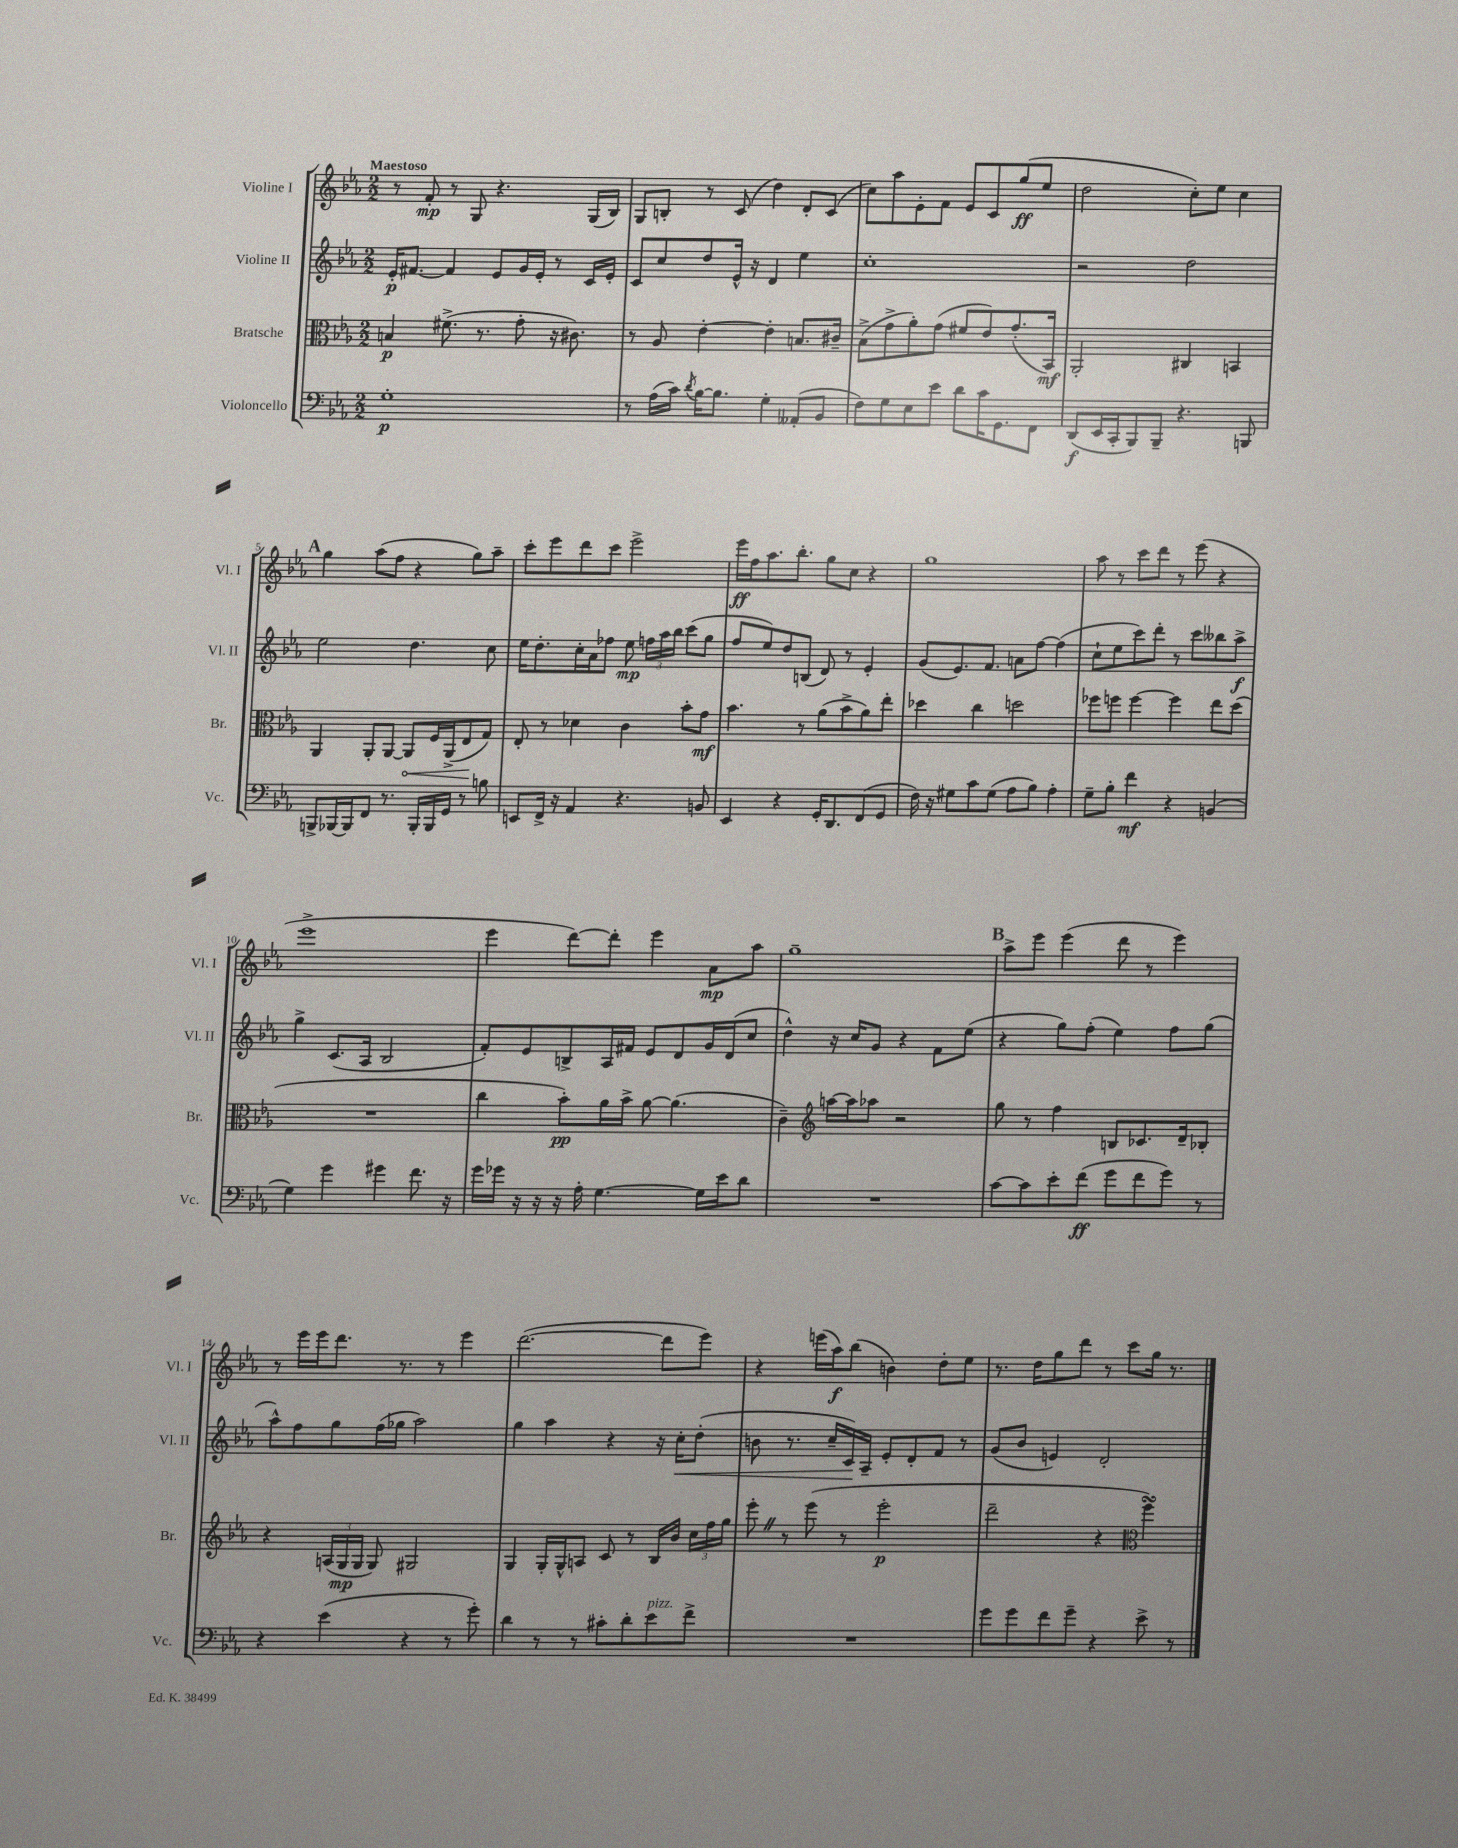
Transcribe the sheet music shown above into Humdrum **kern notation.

**kern	**kern	**kern	**kern
*staff4	*staff3	*staff2	*staff1
*clefF4	*clefC3	*clefG2	*clefG2
*k[b-e-a-]	*k[b-e-a-]	*k[b-e-a-]	*k[b-e-a-]
*M2/2	*M2/2	*M2/2	*M2/2
1G'	4B/	16e-'/LK	8r
.	.	[8.f#/J	.
.	.	.	8f'/
.	(8.f#^\	4f#/]	8r
.	.	.	8G/
.	8.r	.	.
.	.	8e-/L	4.r
.	8g'\	16g/L	.
.	.	16e-'/JJ	.
.	16r	8r	.
.	8.c#\)	.	.
.	.	16c/LL	(16G/LL
.	.	16e-'/JJ	16B-/JJ)
=	=	=	=
8r	8r	8c/L	8G/L
(16A-\LL	8A-/	8cc/	8B'/J
16c\JJ)	.	.	.
8qd/	.	.	.
[16B-\LK	[4e-'\	8dd/	8r
8.B-\]J	.	.	.
.	.	16e-^^/Jk	(8c/
.	.	16r	.
4G'\	4e-'\]	4d/	4dd\)
(8AA--'/L	8.B/L	4ee-\	8d'/L
8BB-/J	.	.	(8c/J
.	16c#~/Jk	.	.
=	=	=	=
8F\L)	(8B-^\L	1cc'	8cc\L)
8G\	8g^\	.	8aa-\
8E-\	8a-'\)	.	8e-'\
8e-\J	(8g\J	.	8f\J
8d\L	8f#/L	.	8e-/L
16c\K	8e-/)	.	8c/
8.GG\	.	.	.
.	(8.g'/	.	(8gg/
8FF\J	.	.	8ee-/J
.	16BB-/Jk)	.	.
=	=	=	=
(8DD/L	2AA-'/	2r	2dd\
16EE-/L	.	.	.
16CC'/J	.	.	.
8BBB-/)	.	.	.
8BBB-~/J	.	.	.
4.r	4C#/	2dd\	8cc'\L)
.	.	.	8ee-\J
.	4BB/	.	4cc\
8BBB/	.	.	.
=	=	=	=
8BBB^/L	4AA-/	2ee-\	4gg\
[16BBB-/L	.	.	.
16BBB-/]J	.	.	.
8FF/J	8AA-'/L	.	(8aa-\L
8.r	[8AA-/J	.	8ff\J
.	8AA-/]L	4.dd\	4r
16BBB-'/LL	.	.	.
16BBB-/	16F/L	.	.
16GG/JJ	(16AA-^/J	.	.
8r	8E-/	.	8gg\L)
8B\	8G/J)	8cc\	8aa-~\J
=	=	=	=
8EE/L	8E-'/	16ee-\LK	8ccc'\L
.	.	8.dd'\	.
16FF^/Jk	8r	.	8eee-\
16r	.	.	.
4AA-/	4d-\	16cc'\L	8ddd\
.	.	16a-\J	.
.	.	8ff-\J	8ccc\J
4.r	4c\	8ee-\	2eee-^\
.	.	24ff\LL	.
.	.	24aa-\	.
.	.	24bb-\JJ	.
.	8b-'\L	(8ccc\L	.
8BB/	8g\J	8gg\J	.
=	=	=	=
4EE-/	4.b-\	8ff/L	16eee-\LL
.	.	.	16ff\J
.	.	8ee-/)	8.aa-\
4r	.	8dd/	.
.	.	.	8.bb-'\J
.	8r	(8B/J	.
16GG'/LK	(8a-\L	8d/)	8gg\L
8.DD/	.	.	.
.	8b-^\	8r	8cc\J
(8FF/	8a-\)	4e-'/	4r
8GG/J	8ee-'\J	.	.
=	=	=	=
16F\)	4dd-\	(8g/L	1gg
16r	.	.	.
8G#\L	.	8.e-/)	.
8c\	4cc\	.	.
.	.	8.f/J	.
(8G#\J	.	.	.
8A-\L	2dd\	8a\L	.
8B-\J)	.	[8ff\J	.
4A-'\	.	(4ff\]	.
=	=	=	=
8G~\L	8ff-\L	8cc`\L	8aa-\
8B-'\J	8ff\J	8ee-\	8r
4f\	[4ff\	8ccc\)	8ccc\L
.	.	8ddd'\J	8ddd\J
4r	4ff\]	8r	8r
.	.	8ccc\L	(8eee-\
(4BB/	8ee-\L	8bb--\	4r
.	(8dd\J	8aa-^\J	.
=	=	=	=
4G\)	1r	4gg^\	1eee-^
4g\	.	(8.c/L	.
.	.	16A-/Jk	.
4g#\	.	2B-/	.
8.f\	.	.	.
16r	.	.	.
=	=	=	=
16g\LL	4cc\	8f'/L)	4eee-\
16g-\JJ	.	.	.
16r	.	8e-/	.
16r	.	.	.
16r	8b-'\L)	8B^/	[8ddd\L)
16A-'\	.	.	.
[4.G\	16a-\L	16A-/L	8ddd'\]J
.	16b-^\JJ	16f#/JJ	.
.	[8a-\	8e-/L	4eee-\
.	(4.a-\]	8d/	.
16G\]LL	.	16g/L	8a-\L
16e-\J	.	(16d/J	.
8d\J	.	8cc/J	8aa-\J
=	=	=	=
1r	4c~\)	4dd^^\)	1gg~
*	*clefG2	*	*
.	[16aa\LL	16r	.
.	16aa\]J	16cc/LK	.
.	8aa-\J	8g/J	.
.	2r	4r	.
.	.	8f\L	.
.	.	(8ee-\J	.
=	=	=	=
[8c\L	8gg\	4r	8aa-^\L
8c\]	8r	.	8eee-\J
8e-'\	4ff\	8gg\L)	(4eee-\
(8f\J	.	(8ff'\J	.
8g\L	8B/L	4ee-\)	8ddd\
8f\	8.c-/	.	8r
8g\J)	.	8ff\L	4eee-\)
.	16d~/k	.	.
8r	8B-'/J	(8gg\J	.
=	=	=	=
4r	4r	8aa-^^\L)	8r
.	.	8ff\	16eee-\LL
.	.	.	16eee-\J
(4e-\	(24A/LL	8gg\	8.ddd\J
.	24G/	.	.
.	24G/JJ	.	.
.	8G/)	(16ff\L	.
.	.	16gg-\JJ	8.r
4r	2G#/	2aa-\)	.
.	.	.	8r
8r	.	.	4eee-\
8g'\)	.	.	.
=	=	=	=
4d\	4G/	4gg\	([2.ddd\
8r	16G'/LL	4aa-\	.
.	16G^^/J	.	.
8r	8A/J	.	.
8c#'\L	8c/	4r	.
8d'\	8r	.	.
8e-\	16B-/LL	16r	8ddd\]L
.	16b-/JJ	16cc'\LK	.
8f^\J	24cc\LL	(8dd'\J	8eee-\J)
.	24ff\	.	.
.	24gg\JJ	.	.
=	=	=	=
1r	8eee-'\	8b\	4r
.	8r	8.r	.
.	(8eee-\	.	(16eee\LL
.	.	16cc~/LL	16aa-\J)
.	8r	16c/)	(8bb-\J
.	.	16A-~/JJ	.
.	2eee-'\	8e-'/L	4b\)
.	.	8d'/	.
.	.	8f/J	8dd'\L
.	.	8r	8ee-\J
=	=	=	=
8g\L	2ddd~\	(8g/L	8.r
8g\	.	8b-/J	.
.	.	.	16dd\LK
8f\	.	4e/)	8gg\
8g~\J	.	.	8ddd\J
4r	4r	2d'/	8r
.	.	.	8ccc\L
*	*clefC3	*	*
8e-^\	4ff\)	.	16gg\Jk
.	.	.	8.r
8r	.	.	.
==	==	==	==
*-	*-	*-	*-
